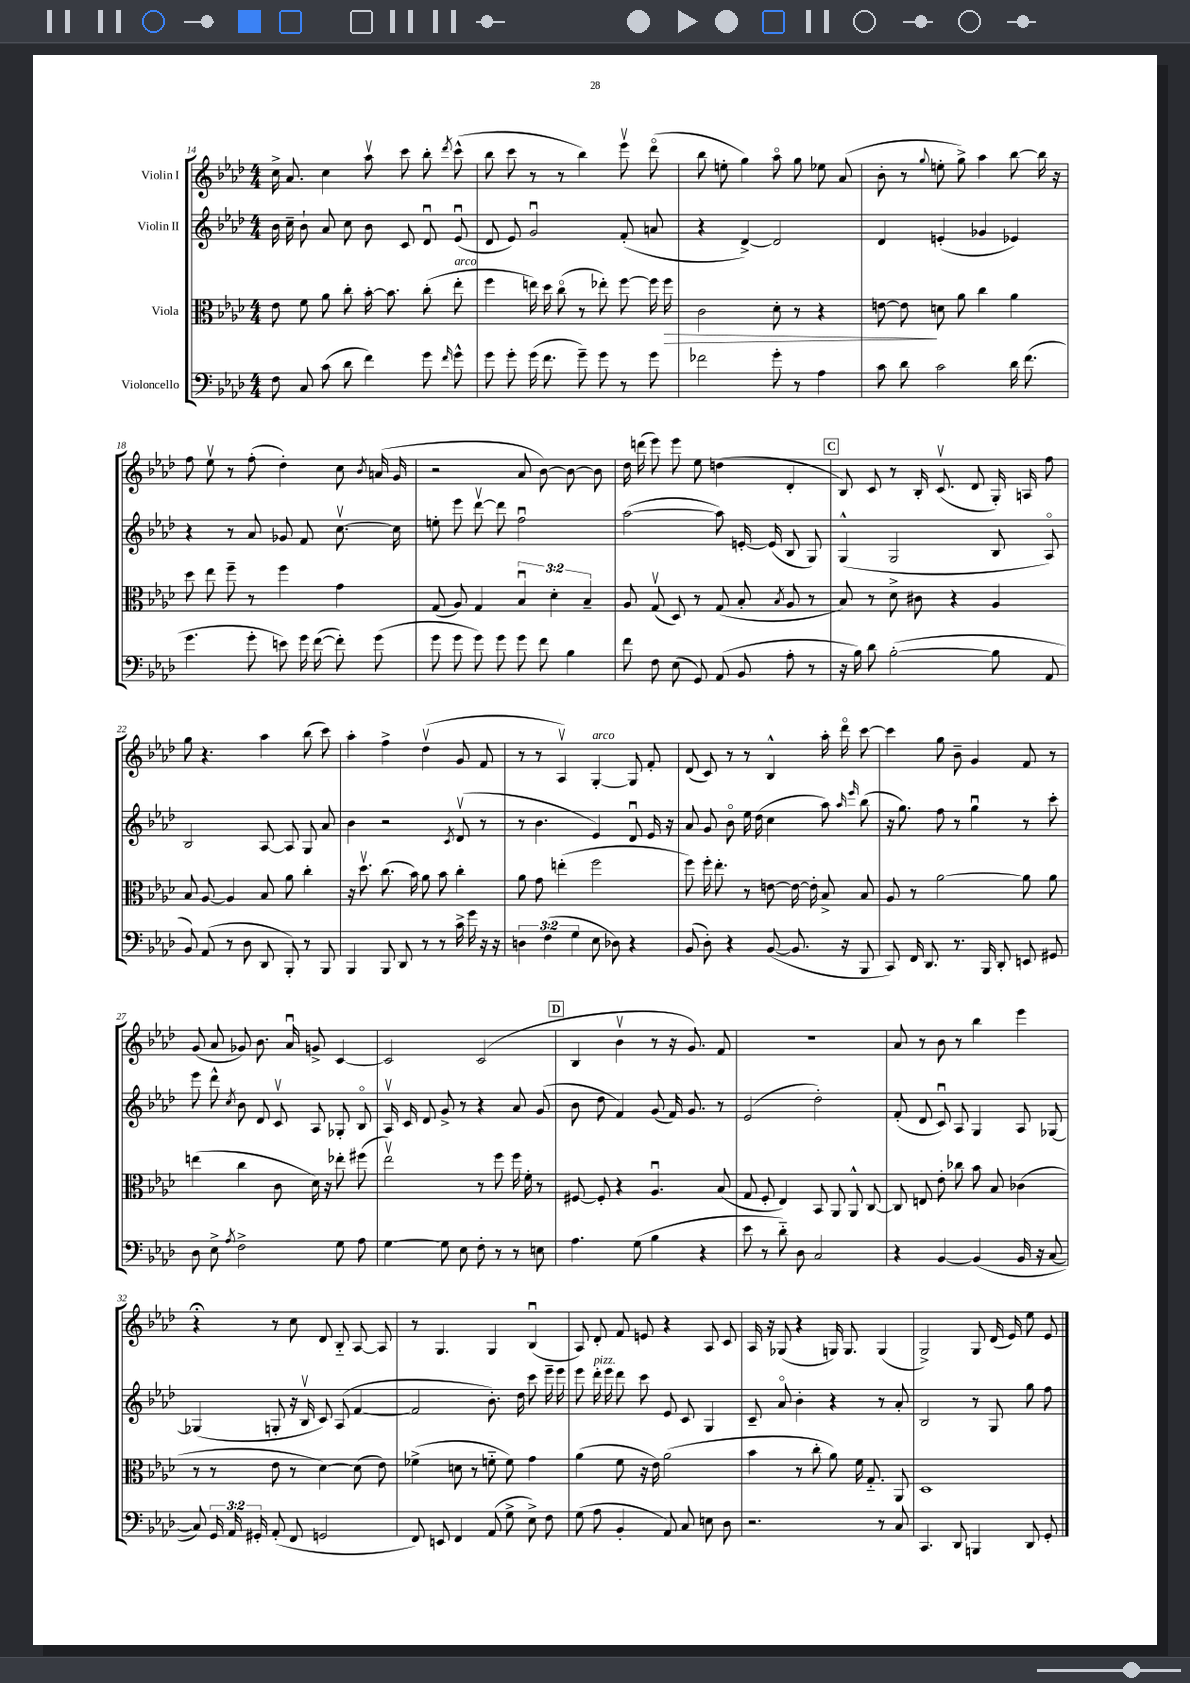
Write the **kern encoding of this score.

**kern	**kern	**kern	**kern
*staff4	*staff3	*staff2	*staff1
*clefF4	*clefC3	*clefG2	*clefG2
*k[b-e-a-d-]	*k[b-e-a-d-]	*k[b-e-a-d-]	*k[b-e-a-d-]
*M4/4	*M4/4	*M4/4	*M4/4
8F	8e-	16b-	16cc^
.	.	16cc~	8.a-
8C	8f	8b-`	.
(8c	8a-	8a-	4cc
8d-	8cc'	8cc	.
4f)	[16b-'	8b-	8aa-v
.	8.b-]	.	.
.	.	8c	8ccc
8g	(8cc'	8d-u	8bb-'
16qqf	.	.	8qddd-
8g^^	8ee-'	(8e-u	(8ccc^^
=	=	=	=
8g	4ff	8d-	8bb-
8g'	.	8e-)	8ccc
(16g	16ee)	2gu	8r
8.f	16dd-	.	.
.	(8cco	.	8r
8g~)	8r	.	4bb-)
8g	8ee-')	.	.
8r	[8ff	(8f'	8eee-v
8g	16ff]	8a	(8ddd-o
.	16ff	.	.
=	=	=	=
2f-	2c	4r	8bb-
.	.	.	8ee'
.	.	[4d-^)	4gg)
8g'	8d-'	2d-]	8aa-o
8r	8r	.	8gg
4A-	4r	.	8ee-
.	.	.	(8a-
=	=	=	=
8c	[8e	4d-	8b-'
8d-	8e]	.	8r
.	.	.	8qqgg
2c	8d	(4e'	8ee'
.	8a-	.	8gg^)
.	4cc	4g-	4aa-
16d-	4a-	4e-)	[8bb-
(8.f	.	.	.
.	.	.	16bb-]
.	.	.	16r
=	=	=	=
4.g	8dd-	4r	8ff
.	8ee-	.	8ee-v
.	8ff~	8r	8r
8g'	8r	8a-	(8ff'
8e)	4ff	8g-	4dd-')
16g	.	8f	.
([16f	.	.	.
8f'])	4g	[8.ccv	8cc
.	.	.	8qb-
(8g	.	.	(16a
.	.	16cc]	16g
=	=	=	=
8g	(8G	8ee'	2r
8g	8A-)	8eee-	.
8g)	4G	[8ddd-v	.
8g	.	8ddd-]	.
8g	6B-u	2ffu	8a-
8f	.	.	[8b-)
.	6d-'	.	.
4B-	.	.	8b-_
.	6B-~	.	.
.	.	.	8b-]
=	=	=	=
8f	8A-	([2aa-	16dd-
.	.	.	(16ddd
8F	(8Gv	.	8eee-)
(8E-	8D-)	.	8eee-
8GG)	8r	.	8ee-
(8AA-	(8G	8aa-])	(4dd
8BB-	8B-'	[16e'	.
.	.	(16e]	.
.	8qB-	.	.
8A-'	8A-	8B-	4d-'
8r	8r	8G)	.
=	=	=	=
16r	8B-)	(4G^^	8B-)
16B-)	.	.	.
8d-	8r	.	8c
([2B-'	8d-^	2G	8r
.	8c#	.	16B-'
.	.	.	(8.cv
.	4r	.	.
.	.	.	8d-
8B-]	4A-	8B-	16G')
.	.	.	16A
8AA-	.	8A-o)	8ff
=	=	=	=
8BB-)	8B-	2B-	8gg
(8AA-	[8A-	.	4.r
8r	4A-]	.	.
8D-	.	.	.
8DD-	8B-	[8A-	4aa-
8BBB-')	8a-	8A-]	.
8r	4cc'	8G	(8bb-
8BBB-	.	8a-	8ccc)
=	=	=	=
4BBB-	16r	4b-	4aa-'
.	8.dd-v	.	.
8BBB-	(8.cc	2r	4ff^
8DD-	.	.	.
.	16b-)	.	.
8r	8a-	.	(4dd-v
8r	8b-	.	.
.	.	8qc	.
16c^	4cc'	(8d-v	8g
16g	.	.	.
16r	.	8r	8f
16r	.	.	.
=	=	=	=
6D	8a-	8r	8r
.	8g	4.b-	8r
(6F	.	.	.
.	(4ee'	.	4A-v)
6G	.	.	.
8E-	2ff	4e-)	[4G'
8D-)	.	.	.
4r	.	8d-u	8G]
.	.	16e-	8f'
.	.	16r	.
=	=	=	=
(8BB-	8ff)	8a-	(8d-
8D-')	16ff'	8g	8c)
.	8.ee-'	.	.
4r	.	8b-o	8r
.	8r	16ee-	8r
.	.	(16dd-	.
([8BB-	[8e	4cc	4B-^^
8.BB-]	16e_	.	.
.	16e']	.	.
.	8B-^	8aa-)	16aa-'
16r	.	.	16ddd-o
.	.	16qqaa-	.
.	.	16qqeee-	.
8BBB-	8B-	(8bb-	[8ccc
=	=	=	=
8CC)	8A-	16r	4ccc]
.	.	8.gg)	.
16FF	8r	.	.
8.DD-	.	.	.
.	[2a-	8ff	8gg
8.r	.	8r	8b-~
.	.	4ggu	4g
16BBB-	.	.	.
8DD-'	.	.	.
8EE	8a-]	8r	8f
8GG#	8a-	8ccc'	8r
=	=	=	=
8D-	(4ee	8eee-	(8g
8E-^	.	8ddd-^^	8a-
8qA-	.	8qcc	.
2F^	4cc	8b-	8g-)
.	.	8d-	8.b-
.	8c	8cv	.
.	.	.	16a-u
.	16d-)	8A-	8g^
.	16r	.	.
8G	8ee-'	8G-'	[4c
8A-	(8ff#	8B-o	.
=	=	=	=
[4G	2ee-v)	16A-v	2c]
.	.	16c	.
.	.	8d-	.
8G]	.	8g^	.
8E-	.	8r	.
8F'	8r	4r	(2c
8r	8ff	.	.
8r	16ff	8a-	.
.	16f'	.	.
8E	8r	(8g	.
=	=	=	=
4.A-	[8F#	8b-	4B-
.	8F#']	8dd-	.
.	4r	4f)	4b-v
(8G	.	.	.
4B-	4.A-u	(8g	8r
.	.	16f)	16r
.	.	8.g	8.g)
4r	.	.	.
.	(8B-	8r	8f
=	=	=	=
8e-	8G	(2e-	1r
8r	8F'	.	.
8d-'~)	4E-)	.	.
8D-	.	.	.
2C	8BB-	2dd-')	.
.	8AA-	.	.
.	8AA-^^	.	.
.	[8C	.	.
=	=	=	=
4r	8C]	(8f'	8a-
.	8E	8d-	8r
[4BB-	8e-'	8cu)	8b-
.	8cc-	8A-	8r
(4BB-]	8b-	4G	4bb-
.	8B-	.	.
16BB-	(4c-	8A-	4eee-
16r	.	.	.
[8C	.	[8G-	.
=	=	=	=
8C])	8r	(4G-]	4r;
24GG	8r	.	.
24AA-	.	.	.
24GG#'	.	.	.
(8AA-'	8e-	8G'	8r
8FF	8r	16r	8cc
.	.	16B-v	.
2GG	[4d-)	8c)	8d-
.	.	(8A-	8B-'~
.	(8d-]	[4f	[8A-
.	8e-)	.	8A-]
=	=	=	=
8FF)	(4f-^	2f]	8r
8EE	.	.	4.G
4FF	8d	.	.
.	8r	.	.
(8AA-	8f'~	8.b-')	4G
8G^	8f)	.	.
.	.	16dd-	.
8E-^)	4g	8ccc	(4B-u
8F	.	16eee-~	.
.	.	16eee-	.
=	=	=	=
(8G	(4a-	8eee-	8A-)
8A-	.	16ddd-'	8d-'
.	.	16eee-	.
4BB-'	8f	8ddd-	8f
.	16r	8ccc	8e
.	16e-)	.	.
8AA-)	(2a-	8e-	4r
8C	.	8c	.
8E	.	4G	8A-
8D-	.	.	8c
=	=	=	=
2.r	4b-	8c~	16A-
.	.	.	16r
.	.	8a-o	(8G-
.	8r	4b-'	4r
.	8cc'	.	.
.	8a-)	4r	16G)
.	.	.	8.G
.	16f	.	.
.	8.G'~	.	.
8r	.	8r	(4G
8C	8AA-	8a-'	.
=	=	=	=
4.CC	1D-	2B-	2G^)
8DD-	.	.	.
4BBB	.	8r	8G
.	.	8G	(16d-
.	.	.	16e-)
8DD-	.	8gg	8ee-
8GG'	.	8ff	8e-
==	==	==	==
*-	*-	*-	*-
